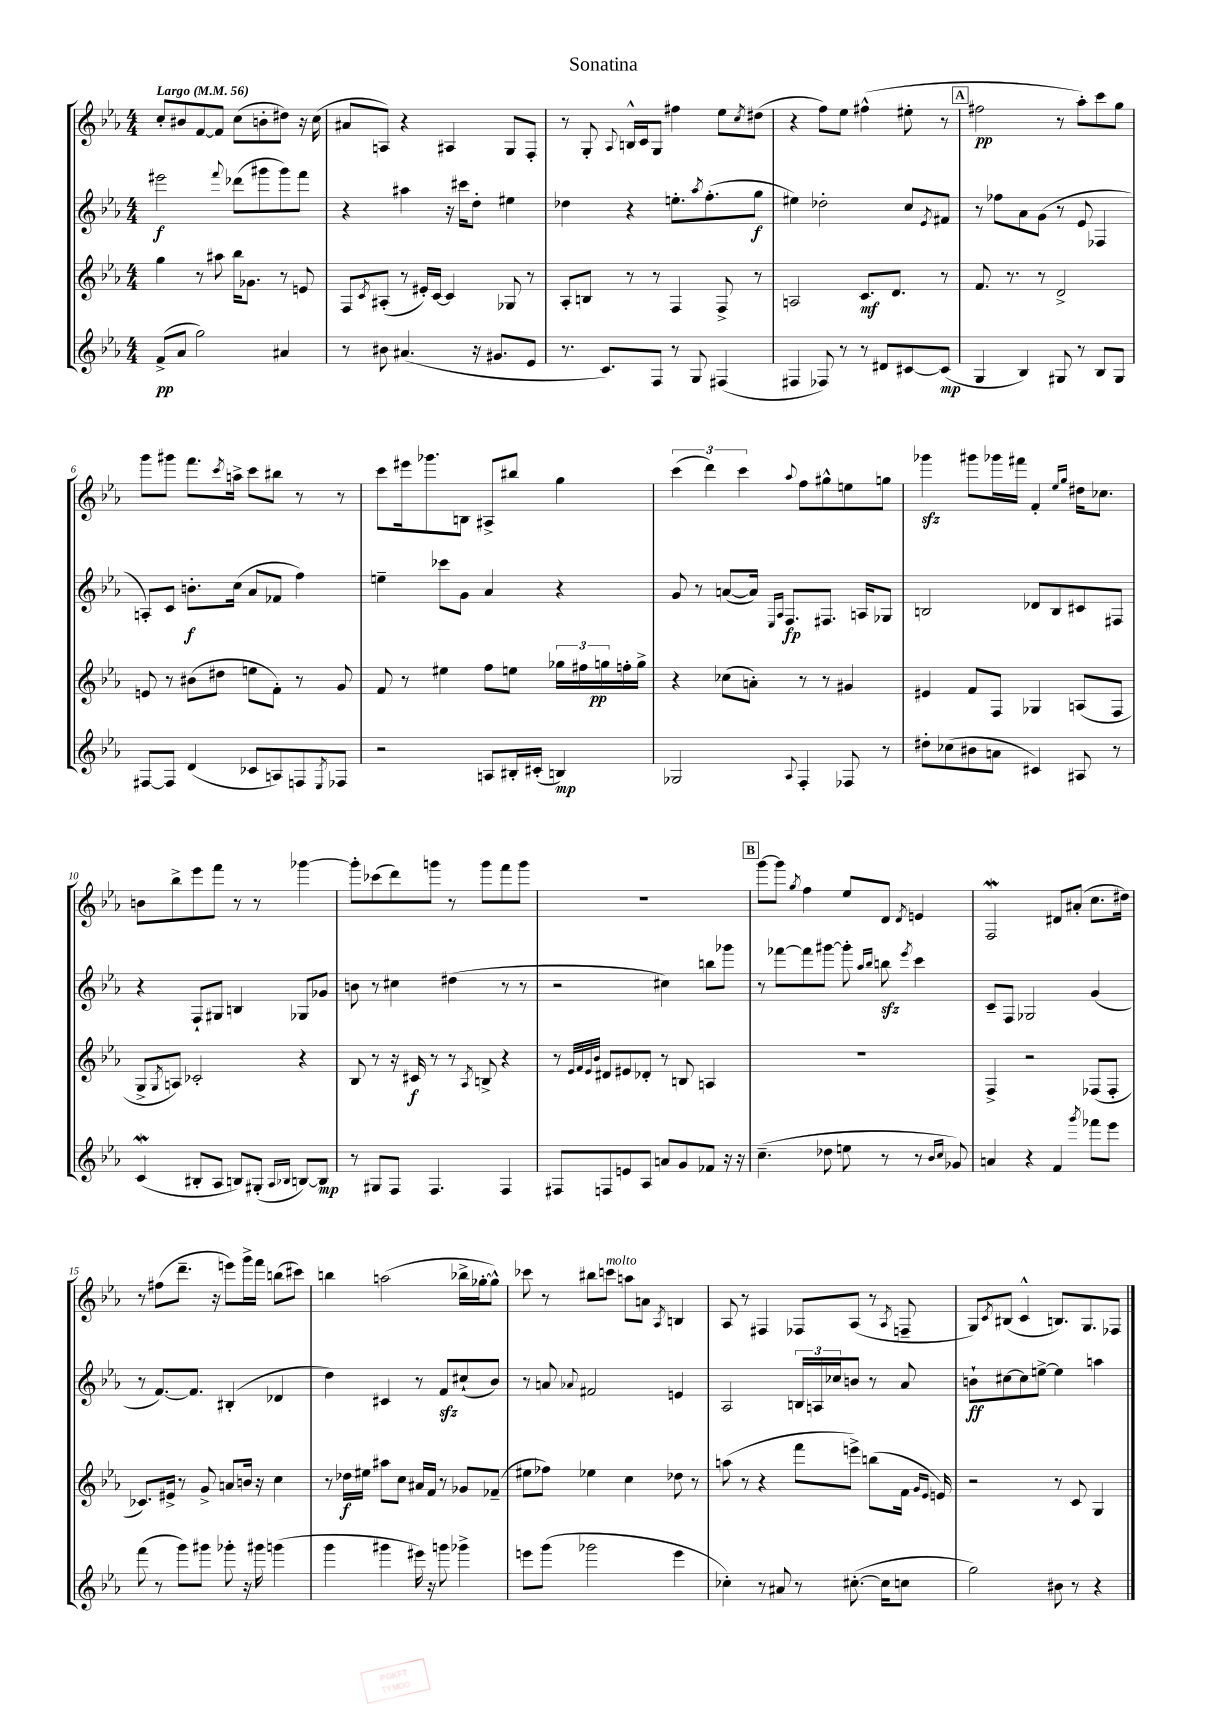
\header { title = "Sonatina" }
<<
\new StaffGroup <<
\new Staff = "s0" {
    \clef treble \key ees \major \numericTimeSignature \time 4/4 \tempo "Largo" 4 = 56
    c''8-. bis'8 f'8~ f'8 c''8( b'8-. dis''8) r16 c''16( |
    ais'8 a8) r4 ais4 g8 f8-. |
    r8 g8-. \appoggiatura { aes8 } b16-^ c'16 g8 fis''4 ees''8 \acciaccatura { c''8 } dis''8( |
    r4 f''8) ees''8 fis''4-^( eis''8-. r8 |
    \mark \markup { \box "A" } fis''2\pp r8 aes''8-.) c'''8 g''8 |
    g'''8 gis'''8 f'''8. \acciaccatura { c'''8 } a''16-> c'''8 bis''8 r8 r8 |
    c'''8 eis'''16 ges'''8. b8 ais8-> bis''8 g''4 |
    \tuplet 3/2 { c'''4( d'''4) c'''4 } \appoggiatura { aes''8 } f''8 gis''8-^ e''8 g''8 |
    ges'''4\sfz gis'''8 ges'''16 fis'''16 f'4-. \grace { ees''16 g''16 } dis''16 ces''8. |
    b'8 bes''8-> ees'''8 f'''8 r8 r8 ges'''4~ |
    ges'''8-. ces'''8( d'''8) g'''8 r8 g'''8 f'''8 g'''8 |
    R1 |
    \mark \markup { \box "B" } g'''8~ g'''8 \acciaccatura { g''8 } f''4 ees''8 d'8 \acciaccatura { d'8 } e'4 |
    f2\mordent dis'8 ais'8-.( c''8. dis''16) |
    r8 fis''8( d'''8.-- r16 e'''8) g'''16-> f'''16 b''8( cis'''8) |
    b''4 a''2( bes''16-> ges''16~-. ges''8-^) |
    ces'''8 r8 bis''8 c'''8^\markup { \italic "molto" } a''8 a'8 \acciaccatura { aes8 } b4 |
    aes8 r8 fis4 fes8 aes8( r8 \acciaccatura { aes8 } f8-- |
    g8) \acciaccatura { c'8 } bis8( c'4-^ b8.) g8. fes8 \bar "|." |
}
\new Staff = "s1" {
    \clef treble \key ees \major \numericTimeSignature \time 4/4
    eis'''2\f \appoggiatura { f'''8 } des'''8( gis'''8 gis'''8) f'''8 |
    r4 ais''4 r16 cis'''16 d''8-. eis''4 |
    des''4 r4 e''8.-. \acciaccatura { aes''8 } f''8.-.( g''8\f |
    eis''4) des''2-. c''8 \acciaccatura { ees'8 } fis'8 |
    \mark \markup { \box "A" } r8 fes''8 aes'8 g'8( r8 ees'8 fes4 |
    a8-.) c'8 b'8.-.\f c''16( aes'8 fes'8 f''4) |
    e''4-- ces'''8 g'8 aes'4 r4 |
    g'8 r8 a'8~( a'16) \grace { ees16 aes16 } f8.\fp fis8. a16 ges8 |
    b2 des'8 b8 cis'8 fis8 |
    r4 f8-! gis8 b4 ges8 ges'8 |
    b'8 r8 cis''4 dis''4( r8 r8 |
    r2 cis''4) b''8 ges'''8 |
    \mark \markup { \box "B" } r8 fes'''8~ fes'''8 gis'''8~ gis'''8-. \grace { aes''16 bes''16 } b''8\sfz \acciaccatura { ees'''8 } c'''4 |
    c'8-- f8 ges2 g'4( |
    r8 f'8.~) f'8. bis4-.( des'4 |
    d''4) cis'4 r8 f'8\sfz cis''8-!( bes'8) |
    r8 a'8 \appoggiatura { aes'8 } fis'2 e'4 |
    aes2 \tuplet 3/2 { b16 a16 ces''16 } b'8 r8 aes'8 |
    b'8-!\ff cis''8~ cis''8 e''8~-> e''4 a''4 \bar "|." |
}
\new Staff = "s2" {
    \clef treble \key ees \major \numericTimeSignature \time 4/4
    g''4 r8 ais''8 bes''16 ges'8. r8 e'8 |
    f8 \acciaccatura { c'8 } ais8-.( r8 eis'16-.) c'16~ c'4 ges8 r8 |
    aes8-. b8 r8 r8 f4 f8-> r8 |
    a2 c'8.\mf d'8. r8 |
    \mark \markup { \box "A" } f'8. r8. r8 d'2-> |
    e'8 r8 bis'8( dis''8 e''8 f'8-.) r8 g'8 |
    f'8 r8 eis''4 f''8 e''8 \tuplet 3/2 { ges''16 fis''16 g''16\pp } f''16-. g''16-> |
    r4 ces''8( a'8-.) r8 r8 gis'4 |
    eis'4 f'8 f8 ges4 a8( f8 |
    g8-> \acciaccatura { g8 } a8) ces'2-. r4 |
    bes8 r8 r16 cis'16\f r8 r8 \acciaccatura { aes8 } b8-> r4 |
    r8 \grace { ees'32 f'32 ees'32 bes'32 } dis'8 eis'8 des'8-. r8 b8 a4 |
    \mark \markup { \box "B" } R1 |
    f4-> r2 fes8( fes8-. |
    ces'8.) eis'16-> r8 g'8-> a'8 b'16 r16 c''4 |
    r8 des''16\f eis''16 ais''8 c''8 ais'16 f'16 r8 ges'8 fes'8--( |
    eis''8 fes''8) ees''4 c''4 des''8 r8 |
    a''8( r8 r4 f'''8 e'''8->) b''8( f'16 \grace { g'16 ees'16 } e'16) |
    r2 r8 c'8 g4 \bar "|." |
}
\new Staff = "s3" {
    \clef treble \key ees \major \numericTimeSignature \time 4/4
    f'8->\pp( aes'8 g''2) ais'4 |
    r8 bis'8 ais'4.( r16 gis'8. ees'8 |
    r8. c'8.) f8 r8 g8 fis4( |
    fis4 fes8) r8 r8 dis'8 cis'8~ cis'8\mp( |
    \mark \markup { \box "A" } g4 bes4) gis8 r8 bes8 gis8 |
    fis8~ fis8 d'4( ces'8 a8) f8 \acciaccatura { ees8 } fes8 |
    r2 a8 bis16-. cis'16-.( b4\mp) |
    ges2 \appoggiatura { aes8 } f4-. fes8 r8 |
    dis''8-. ces''8( bis'8 a'8 cis'4) ais8 r8 |
    c'4\mordent( bis8-. aes8 b8) gis8-.( \grace { aes16 bes16 } b8~) b8\mp |
    r8 gis8 f8 f4. f4 |
    fis8 f8 e'8 aes8 a'8 g'8 fes'8 r16 r16 |
    \mark \markup { \box "B" } c''4.--( des''8 e''8 r8 r8 \grace { bes'16 c''16 } ges'8) |
    a'4 r4 f'4 \acciaccatura { g'''8 } fes'''8 ees'''8 |
    f'''8( r8 g'''8) gis'''8 ges'''8-. r16 gis'''16 g'''4( |
    g'''4 gis'''4 eis'''16) r16 g'''8 ges'''4-> |
    e'''8 g'''8( ges'''2 e'''4 |
    ces''4-.) r8 ais'8 r8 cis''8.~-.( cis''16 c''8 |
    g''2) bis'8 r8 r4 \bar "|." |
}
>>
>>
